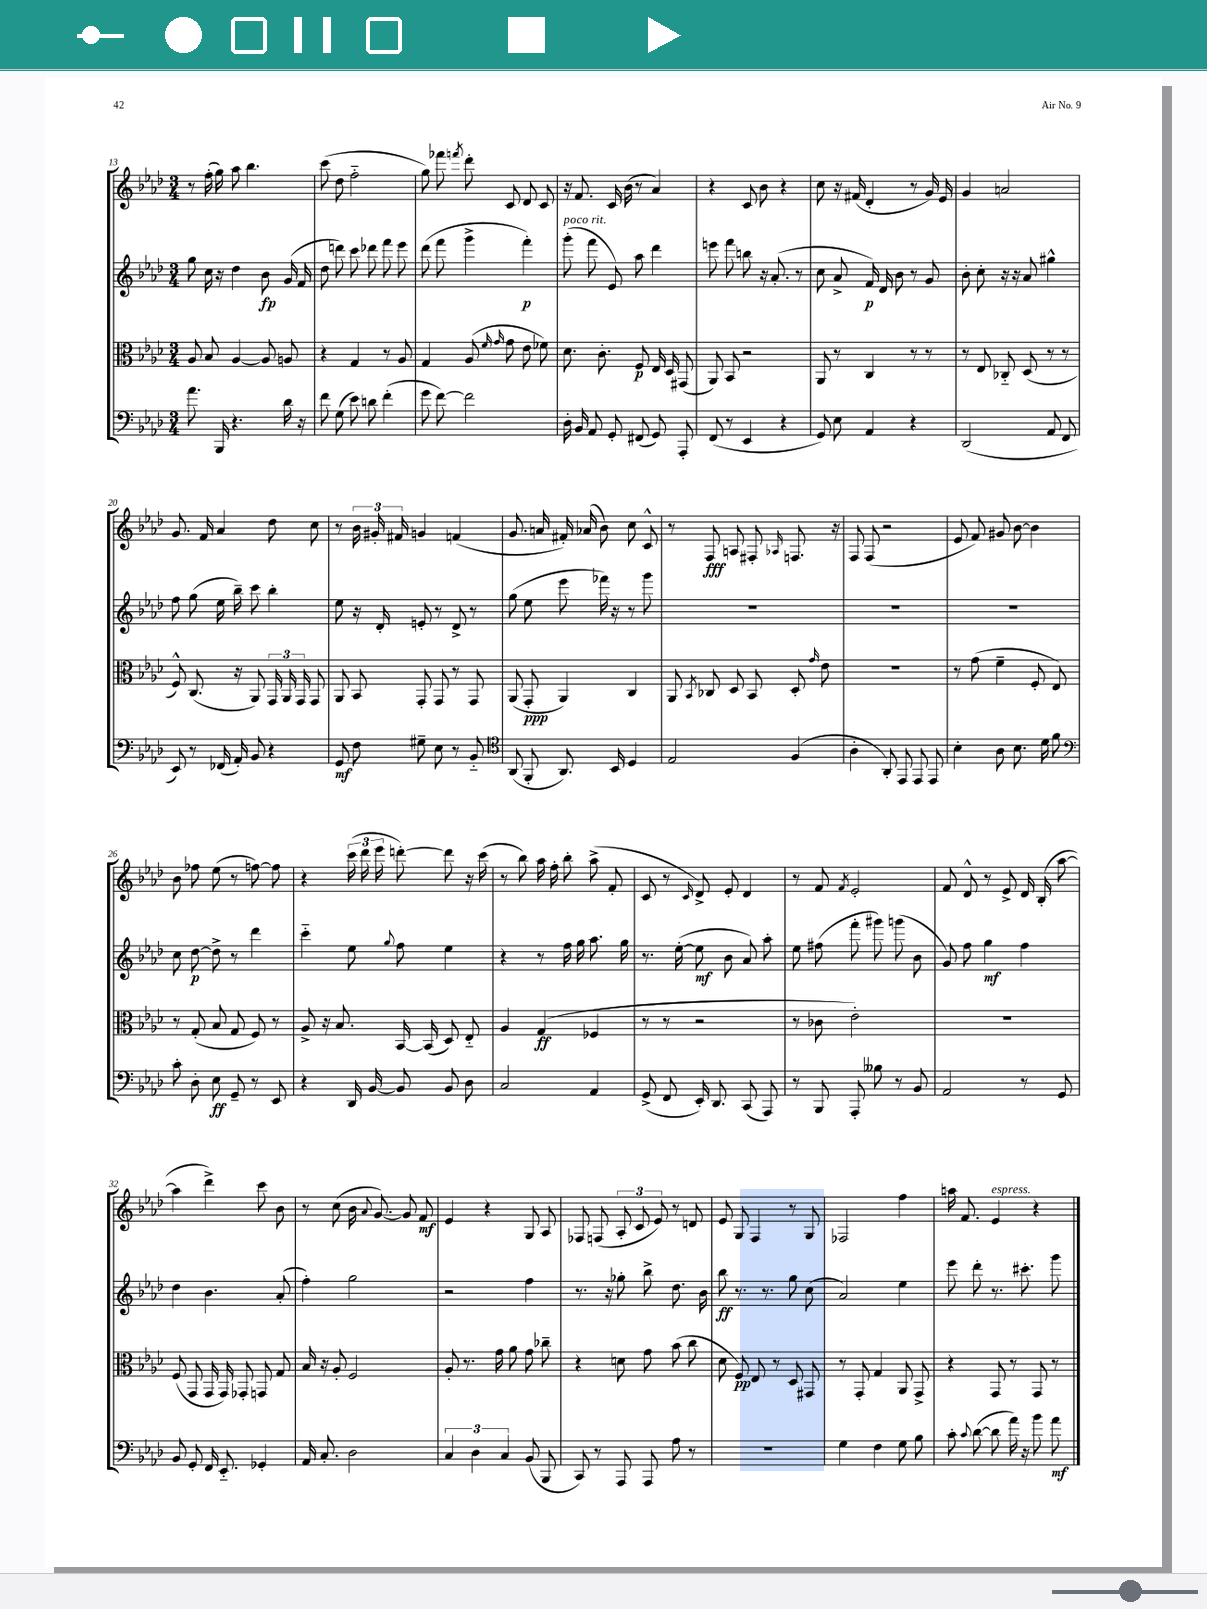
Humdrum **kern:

**kern	**kern	**kern	**kern
*staff4	*staff3	*staff2	*staff1
*clefF4	*clefC3	*clefG2	*clefG2
*k[b-e-a-d-]	*k[b-e-a-d-]	*k[b-e-a-d-]	*k[b-e-a-d-]
*M3/4	*M3/4	*M3/4	*M3/4
8.a-	8A-	8gg	8r
.	8B-	16cc	(16ff'
16BBB-	.	16r	16gg)
4.r	[4A-	4dd-	8aa-
.	.	.	4.bb-
.	8A-]	8b-	.
16d-	8A	(16g	.
16r	.	16f	.
=	=	=	=
8f	4r	8dd-	(8ccc
(8G	.	8ddd)	8dd-
8e-)	4G	8ccc	2ff'~
8d	.	8ddd-	.
(4f'	8r	8fff	.
.	8A-	8eee-	.
=	=	=	=
8g	4G	(8ddd-	8gg)
[8f)	.	8fff	8fff-
.	.	.	8qfff
2f]	(8A-	4ggg^	8ddd-'
.	16qqf	.	.
.	16qqg	.	.
.	8g	.	8c
.	8e-	4fff')	8d-
.	8f-)	.	8c
=	=	=	=
16D-'	8.d-	(8ggg'	16r
16BB-	.	.	8.f
8AA-	.	8fff	.
.	8.c'	.	.
8GG'	.	8e-)	16c
.	.	.	(16b-
(8FF#	8F	8aa-	8r
8GG)	16E-	4ddd-	4a-)
.	16D-	.	.
8AAA-'	(8GG#	.	.
=	=	=	=
(8FF	8AA-)	8eee	4r
8r	8BB-	8fff	.
4EE-	2r	8bb	8c
.	.	16r	8b-
.	.	(8.a-'	.
4r	.	.	4r
.	.	8r	.
=	=	=	=
8GG)	8AA-	8cc	8cc
8E-	8r	8a-^	16r
.	.	.	(16f#
4AA-	4C	16f)	4d-'
.	.	16d-	.
.	.	8b-	.
4r	8r	8r	8r
.	8r	8g	16g)
.	.	.	16e-
=	=	=	=
(2DD-	8r	8b-'	4g
.	8E-	8cc'	.
.	8C-'~	16r	2a
.	.	16r	.
.	(8D-	8a-	.
8AA-	8r	4gg#^^	.
8FF	8r	.	.
=	=	=	=
8EE-)	8F^^)	8ff	8.g
8r	(8.C	(8gg	.
.	.	.	16f
(16FF-	.	16ee-	4a-
16AA-')	16r	16bb-~)	.
8BB-	8AA-)	8ccc	.
4r	24GG	4bb-'	8dd-
.	24AA-	.	.
.	24GG	.	.
.	8GG	.	8cc
=	=	=	=
8GG	8AA-	8ee-	8r
8F	8BB-	16r	24b-
.	.	.	24g#'
.	.	16d-'	.
.	.	.	24f#
8G#~	8GG'	8e'	4g
8E-	8GG	8r	.
8r	8r	8d-^	(4f
8BB-'~	8GG	8r	.
=	=	=	=
*clefC4	*	*	*
(8AA-	(8AA-	(8gg	8.g
8FF'	8GG'	8ee-	.
.	.	.	16a
8.AA-)	4AA-)	8eee-	16f#')
.	.	.	(16a-
.	.	16fff-)	8b-)
16BB-	.	16r	.
4D-	4C	8r	8cc
.	.	8ggg	8c^^
=	=	=	=
2E-	8AA-	2.r	8r
.	8qBB-	.	.
.	8C-	.	8F
.	8D-	.	8A
.	8BB-	.	8F#'
.	.	.	16qqA-
(4F	8D-'	.	8.F
.	16qqg	.	.
.	8e-	.	.
.	.	.	16r
=	=	=	=
4A-'	2.r	2.r	8F
.	.	.	(8F
8AA-')	.	.	2r
8EE-	.	.	.
8EE-	.	.	.
8EE-	.	.	.
=	=	=	=
4B-'	8r	2.r	8e-
.	(8g	.	8f)
8A-	4f~	.	8g#
8.B-	.	.	[8b-
.	8F'	.	4b-]
16d-	.	.	.
8f	8E-)	.	.
=	=	=	=
*clefF4	*	*	*
8c'	8r	8cc	8b-
8D-'	(8G'	[8dd-	8ff-
8E-	8B-	8dd-^]	(8ee-
8GG~	8G	8r	8r
8r	8F)	4ddd-	[8ff)
8EE-	8r	.	8ff]
=	=	=	=
4r	8A-^	4ccc'~	4r
.	16r	.	.
.	8.B-	.	.
16DD-	.	8ee-	(24ccc
.	.	.	24ddd-
[16BB-	.	.	.
.	.	.	24eee-
.	.	8qqgg	.
8BB-]	[16BB-	8ff	[8ddd')
.	(16BB-]	.	.
8BB-	8D-)	4ee-	8ddd]
8D-	8E-'~	.	16r
.	.	.	(16ccc
=	=	=	=
2C	4A-	4r	8r
.	.	.	8bb-)
.	(4G	8r	16aa-
.	.	.	16ff'
.	.	16ff	8bb-'
.	.	16gg	.
4AA-	4F-	8.aa-	(8aa-^
.	.	.	8f'
.	.	16gg	.
=	=	=	=
(8GG^	8r	8.r	8c
8FF	8r	.	8r
.	.	([16ee-'	.
.	.	.	16qqc
16EE-')	2r	8ee-]	8d-^)
8.DD-	.	.	.
.	.	8b-	8e-'
(8CC	.	8a-)	4d-
8AAA-)	.	8aa-'	.
=	=	=	=
8r	8r	8ee-	8r
8BBB-	8c-	(8ff#	8f
.	.	.	8qf
8AAA-'	2e-')	8fff'	2e-'
8B--	.	8ggg#)	.
8r	.	(8ggg	.
8BB-	.	8b-	.
=	=	=	=
2AA-	2.r	8g)	8f
.	.	8ff	8d-^^
.	.	4gg	8r
.	.	.	8e-^
8r	.	4ff	16d-
.	.	.	(16B-'
8GG	.	.	[8aa-
=	=	=	=
8BB-	(8F	4dd-	4aa-]
8GG'	8GG	.	.
16FF	16GG	4.b-	4ddd-^)
8.EE-'~	16GG)	.	.
.	8GG-'	.	.
4GG-'	8GG	.	8ccc
.	8G	(8a-'	8b-
=	=	=	=
16AA-	16B-	4ff')	8r
8.C'	16r	.	.
.	8A-'	.	(8cc
2D-	2F	2gg	16b-
.	.	.	8qqa-
.	.	.	[8.g)
.	.	.	8g]
.	.	.	8f
=	=	=	=
6C	8A-'	2r	4e-
.	8.r	.	.
6D-	.	.	.
.	.	.	4r
.	16g	.	.
6C	.	.	.
.	8a-	.	.
(8BB-	8g	4ff	8G
8BBB-	8cc-~	.	8A-
=	=	=	=
8CC)	4r	8.r	8F-
8r	.	.	(8F
.	.	16r	.
8AAA-	8d	8gg-'	12A-'
.	.	.	12c
8AAA-	8g	8bb-^	.
.	.	.	12e-)
8A-	(8b-	8.dd-	8r
8r	8cc	.	8d
.	.	16b-	.
=	=	=	=
2.r	8d-	8bb-	8e-
.	8F)	8.r	8G
.	8E-	.	4F
.	.	8.r	.
.	8r	.	.
.	8D-	8gg	8r
.	8GG#	(8cc	8G
=	=	=	=
4G	8r	2a-)	2F-
.	8GG'	.	.
4F	4G	.	.
8G	8AA-	4ee-	4ff
8B-	8GG^	.	.
=	=	=	=
8c'	4r	8eee-	16aa
.	.	.	8.f
8qqc	.	.	.
([8d-	.	8ddd-'	.
8d-]	8GG	8.r	4e-
16a-)	8r	.	.
16r	.	8.ccc#'	.
8b-	8GG	.	4r
8a-	8r	8ggg	.
==	==	==	==
*-	*-	*-	*-
